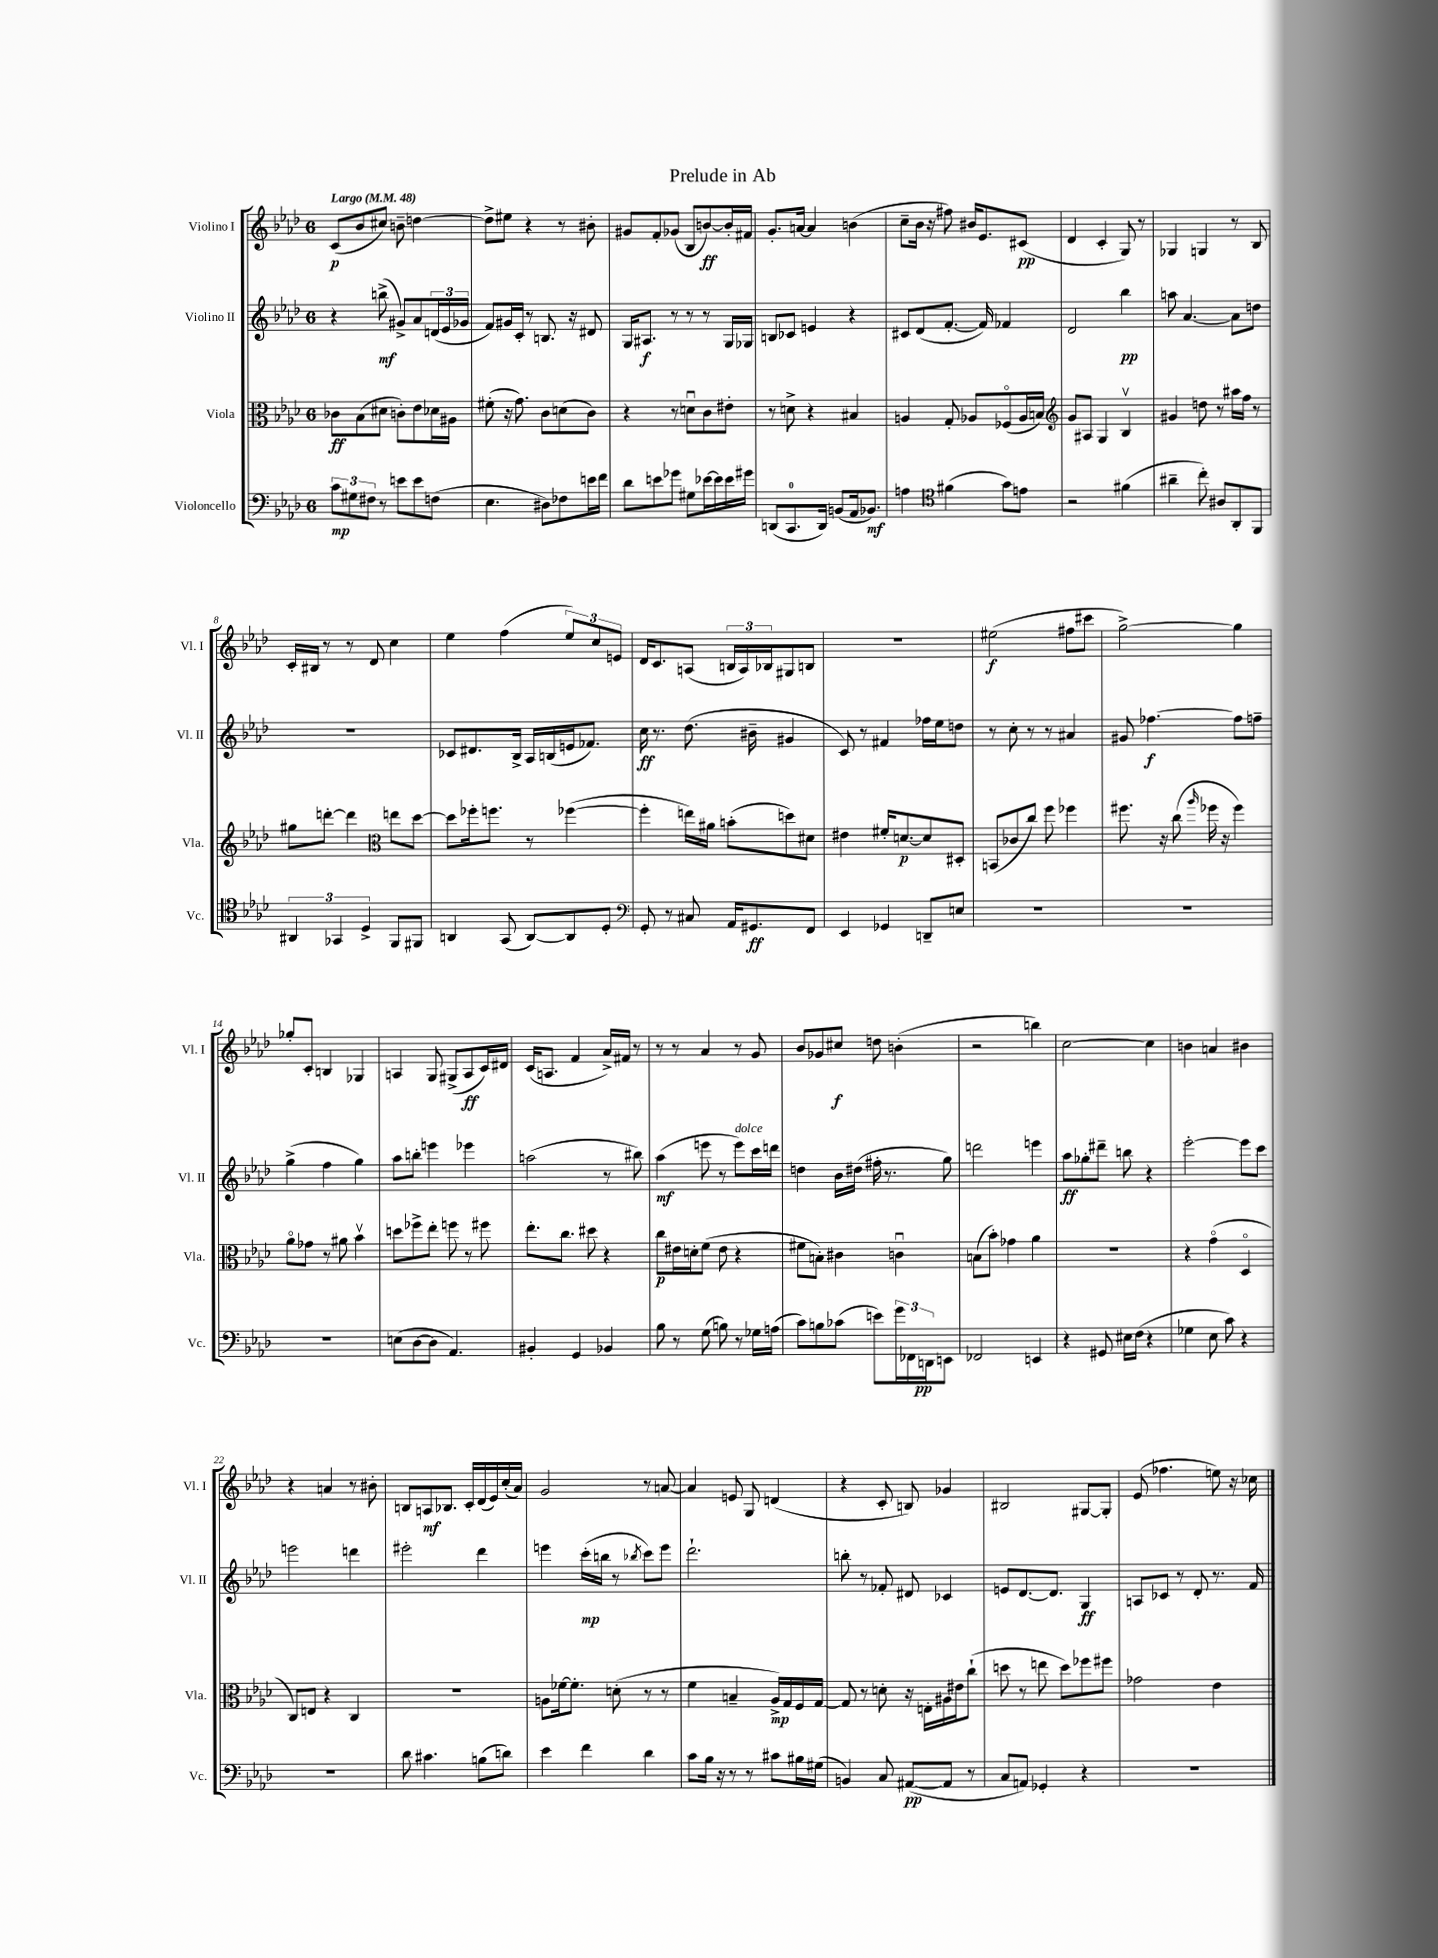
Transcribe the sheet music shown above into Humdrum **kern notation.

**kern	**kern	**kern	**kern
*staff4	*staff3	*staff2	*staff1
*clefF4	*clefC3	*clefG2	*clefG2
*k[b-e-a-d-]	*k[b-e-a-d-]	*k[b-e-a-d-]	*k[b-e-a-d-]
*M6/8	*M6/8	*M6/8	*M6/8
*MM48	*MM48	*MM48	*MM48
12c	8c-	4r	(8c
12G#	.	.	.
.	(8B-	.	8b-
12F#	.	.	.
8r	8d#	(8bb^	8cc#)
8e	8c')	8g#^)	8b~
8e	8e-	8a-	[4dd
(8F	16d-	(24d	.
.	.	24e-	.
.	16A#	.	.
.	.	24g-	.
=	=	=	=
4.E-	(8f#'	8f)	8dd^]
.	16r	16g#	8ee#
.	8.g)	16c'	.
.	.	8r	4r
8D#)	8c	8.B	.
8F-	(8d	.	8r
.	.	16r	.
16e	8c)	8d#	8b#'
16f	.	.	.
=	=	=	=
8d-	4r	16G	8g#
.	.	8.A#	.
8e	.	.	8f'
8g-	8r	8r	(8g-
8G#	8du	8r	8B-
[16e-	8c	8r	[8b)
16e-]	.	.	.
16e-	8e#'	16G	16b']
16g#	.	16G-	16f#
=	=	=	=
(8DD	8r	8B	8.g'
8.CC	8d^	8c-	.
.	.	.	[16a
.	4r	4e	4a]
16DD)	.	.	.
(8BB	.	.	.
16AA-	4B#	4r	(4b
8.BB-)	.	.	.
=	=	=	=
4A	4A	8c#	8cc~
.	.	(8d-	16b-
.	.	.	16r
*clefC4	*	*	*
(4f#	8G'	[8.f'	8ff#)
.	8A-	.	16b#
.	.	16f])	8.e-
8g)	(8F-o	4f-	.
8e	16A-	.	(8c#
.	16B)	.	.
=	=	=	=
*	*clefG2	*	*
2r	8g	2d-	4d-
.	8A#	.	.
.	4G	.	4c'
(4f#	4B-v	4bb-	8G)
.	.	.	8r
=	=	=	=
4a#~	4g#	8aa	4G-
.	.	[4.a-	.
8cc')	8dd	.	4G
8A#	8r	.	.
8AA-'	16aa#	8a-]	8r
.	16ff	.	.
8FF	8r	8dd	8B-
=	=	=	=
6AA#	8gg#	2.r	16c'
.	.	.	16B#
.	[8ddd'	.	8r
6GG-	.	.	.
.	4ddd]	.	8r
6D-^	.	.	.
.	.	.	8d-
*	*clefC3	*	*
8FF	8ee	.	4cc
8FF#	[8dd-	.	.
=	=	=	=
4AA	8dd-]	8c-	4ee-
.	16ff-'	8.d#	.
.	8.ff	.	.
(8GG	.	.	(4ff
.	.	16B-^	.
[8AA)	8r	16A-	.
.	.	(16B	.
8AA]	([4ff-	16e	12ee-)
.	.	8.f-)	.
.	.	.	12cc
8D-'	.	.	.
.	.	.	12e
=	=	=	=
*clefF4	*	*	*
8GG'	4ff-']	16cc	16d-
.	.	8.r	8.c
8r	.	.	.
8C#	16ee)	(8.dd-	(8A
.	16a#	.	.
16AA-	(8b'	.	24B
.	.	.	24A)
8.GG#	.	16b#~	.
.	.	.	24B-
.	8dd)	4g#	8G#
8FF	8d#	.	8B
=	=	=	=
4EE-	4e#	8c)	2.r
.	.	8r	.
4GG-	16f#'	4f#	.
.	[8.d	.	.
8DD~	8d]	16ff-	.
.	.	16ee-	.
8E	8D#'	8dd	.
=	=	=	=
2.r	(8BB	8r	(2ee#
.	8c-	8cc'	.
.	8cc)	8r	.
.	8ff	8r	.
.	4ff-	4a#	8ff#
.	.	.	8ccc#
=	=	=	=
2.r	8.ff#	8g#	[2gg^)
.	.	[4.ff-	.
.	16r	.	.
.	(8cc	.	.
.	16qqaa-	.	.
.	16ff-	.	.
.	16r	.	.
.	4ff-)	8ff-]	4gg]
.	.	8ff~	.
=	=	=	=
2.r	8a-o	(4gg^	8gg-'
.	8g-	.	8c'
.	8r	4ff	4B
.	8a#	.	.
.	4b-v	4gg)	4G-
=	=	=	=
(8E	8dd	8aa-	4A
[8D-	8ff-^	8bb'	.
8D-]	8ee-'	4eee	8G
4.AA-)	8ff	.	(8G#^
.	8r	4eee-	8A
.	8ff#	.	16c)
.	.	.	16d#
=	=	=	=
4BB#'	8.ee-'	(2aa	(16c
.	.	.	8.A
.	8.cc	.	.
4GG	.	.	4f
.	8dd#	.	.
4BB-	4r	8r	16a-^)
.	.	.	16f#
.	.	8bb#)	8r
=	=	=	=
8B-	8cc	(4aa-	8r
8r	16e#	.	8r
.	16d'	.	.
(8G	(8f	8eee	4a-
8B)	8e#	8r	.
8r	4r	8eee)	8r
16G-	.	16ccc	8g
(16A	.	16ddd	.
=	=	=	=
8c)	8f#	4dd	8b-
8B	8B')	.	8g-
(8c-	4c#	16b-	8cc#
.	.	(16dd#	.
8e)	.	16ff#'	8dd
.	.	8.r	.
24g	4cu	.	(4b'
24FF-	.	.	.
24DD	.	.	.
8EE	.	8gg)	.
=	=	=	=
2FF-	(8B	2ddd	2r
.	8b-')	.	.
.	4g-	.	.
4EE	4a-	4eee	4bb)
=	=	=	=
4r	2.r	8aa-	[2cc
.	.	8gg-'	.
8GG#	.	8ddd#~	.
16E#	.	8bb	.
(16F	.	.	.
4r	.	4r	4cc]
=	=	=	=
4G-	4r	[2eee-'	4b
8E-	(4go	.	4a
8c)	.	.	.
4r	4D-o	8eee-]	4b#
.	.	8ccc	.
=	=	=	=
2.r	8C)	2eee	4r
.	8E	.	.
.	4r	.	4a
.	4C	4ddd	8r
.	.	.	8b#'
=	=	=	=
8d-	2.r	2eee#'	8B
4.c#	.	.	8A
.	.	.	8.B-
.	.	.	16c'
(8B	.	4ddd-	(16d-
.	.	.	16e-)
8d)	.	.	(16cc'
.	.	.	16a-)
=	=	=	=
4e-	8A	4eee	2g
.	[16f-	.	.
.	8.f-']	.	.
4f	.	(16ccc'	.
.	.	16bb	.
.	(8d'	8r	.
.	.	8qbb-	.
4d-	8r	8ccc)	8r
.	8r	8eee	[8a
=	=	=	=
8c	4f	2.ddd-`	4a]
16B-	.	.	.
16r	.	.	.
8r	4B~	.	8e
8r	.	.	8G
8c#	16A-^)	.	(4d
.	16G	.	.
16B#	16F	.	.
(16G#	[16G	.	.
=	=	=	=
4BB)	8G]	8bb'	4r
.	8r	8r	.
8C	8d'	8f-'	8c'
([8AA#	16r	8d#	8B)
.	16E'	.	.
8AA#]	16A#	4c-	4g-
.	16e#	.	.
8r	(8cc`	.	.
=	=	=	=
8C	8dd	8e	2B#
8AA)	8r	[8.d-	.
4GG-'	8ee	.	.
.	.	8.d-]	.
.	8dd)	.	.
4r	8ff-	4G	[8G#
.	8ff#	.	8G#']
=	=	=	=
2.r	2g-	8A	(8e-
.	.	8c-	4.ff-
.	.	8r	.
.	.	8d-'	.
.	4e-	8.r	8ee)
.	.	.	16r
.	.	16f	16cc-
==	==	==	==
*-	*-	*-	*-
